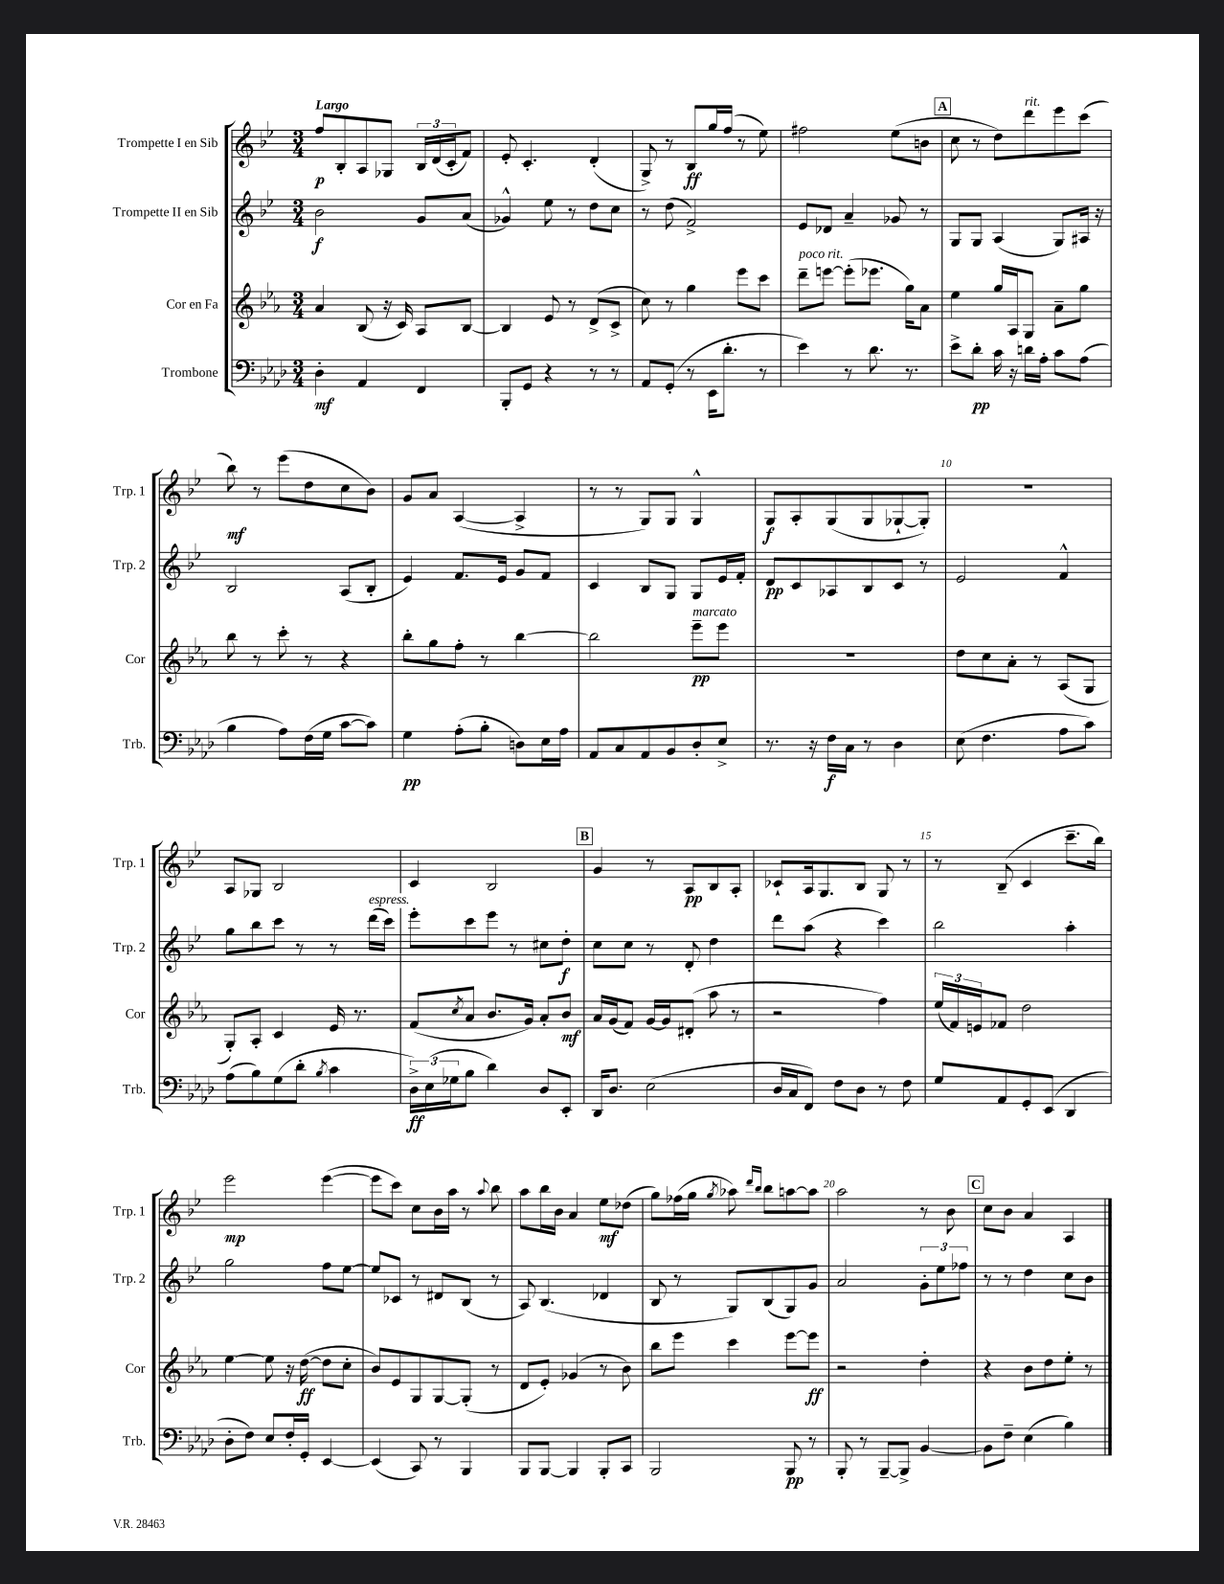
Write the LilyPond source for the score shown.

<<
\new StaffGroup <<
\new Staff = "s0" \with { instrumentName = "Trompette I en Sib" shortInstrumentName = "Trp. 1" } {
    \clef treble \key bes \major \numericTimeSignature \time 3/4 \tempo "Largo"
    f''8\p bes8-. a8 ges8 \tuplet 3/2 { bes16 d'16( c'16-. } f'8) |
    ees'8-. c'4.-. d'4-.( |
    g8->) r8 bes8\ff g''16 f''16( r8 ees''8) |
    fis''2 ees''8( b'8 |
    \mark \markup { \box "A" } c''8 r8 d''8) d'''8^\markup { \italic "rit." } ees'''8 c'''8( |
    bes''8\mf) r8 ees'''8( d''8 c''8 bes'8) |
    g'8 a'8 a4~( a4-> |
    r8 r8 g8) g8 g4-^ |
    g8\f a8-. g8( g8 ges8~-! ges8-.) |
    R2. |
    a8 ges8 bes2 |
    c'4 bes2 |
    \mark \markup { \box "B" } g'4 r8 a8\pp bes8 a8-. |
    ces'8-! a16 g8. bes8 g8 r8 |
    r8 bes8--( c'4 c'''8.-- bes''16) |
    ees'''2\mp ees'''4~( |
    ees'''8 c'''8) c''8 bes'16 a''16 r8 \appoggiatura { a''8 } bes''8 |
    a''8 bes''16 bes'16 a'4 ees''8\mf des''8( |
    g''8) fes''16( g''16 \acciaccatura { g''8 } aes''8) \grace { d'''16 bes''16 } bes''8 a''8~ a''8 |
    a''2 r8 bes'8 |
    \mark \markup { \box "C" } c''8 bes'8 a'4 a4 \bar "|." |
}
\new Staff = "s1" \with { instrumentName = "Trompette II en Sib" shortInstrumentName = "Trp. 2" } {
    \clef treble \key bes \major \numericTimeSignature \time 3/4
    bes'2\f g'8 a'8( |
    ges'4-^) ees''8 r8 d''8 c''8 |
    r8 d''8( f'2->) |
    ees'8 des'8 a'4-- ges'8 r8 |
    \mark \markup { \box "A" } g8 g8 a4( g8) ais16 r16 |
    bes2 a8( bes8-. |
    ees'4) f'8. ees'16 g'8 f'8 |
    c'4 bes8 g8 g8 ees'16 f'16-. |
    d'8\pp c'8 aes8 bes8 c'8 r8 |
    ees'2 f'4-^ |
    g''8 bes''8 c'''8 r8 r8 d'''16^\markup { \italic "espress." }( c'''16) |
    ees'''8-. c'''8 ees'''8 r8 cis''8 d''8-.\f |
    \mark \markup { \box "B" } c''8 c''8 r8 d'8-. d''4 |
    d'''8 a''8( r4 c'''4) |
    bes''2 a''4-. |
    g''2 f''8 ees''8~ |
    ees''8 ces'8 r8 dis'8 bes8( r8 |
    a8) bes4.( des'4 |
    bes8 r8 g8) bes8( g8) g'8 |
    a'2 \tuplet 3/2 { g'8-. ees''8 fes''8 } |
    \mark \markup { \box "C" } r8 r8 d''4 c''8 bes'8 \bar "|." |
}
\new Staff = "s2" \with { instrumentName = "Cor en Fa" shortInstrumentName = "Cor" } {
    \clef treble \key ees \major \numericTimeSignature \time 3/4
    aes'4 bes8( r16 c'16) aes8 bes8~ |
    bes4 ees'8 r8 d'8->( c'8-> |
    c''8) r8 g''4 ees'''8 c'''8 |
    d'''8--^\markup { \italic "poco rit." } e'''8~ e'''8-.( ees'''8. g''16) aes'8 |
    \mark \markup { \box "A" } ees''4 g''16 aes16 g8 aes'8-- g''8 |
    bes''8 r8 c'''8-. r8 r4 |
    bes''8-. g''8 f''8-. r8 bes''4~ |
    bes''2 ees'''8--\pp^\markup { \italic "marcato" } ees'''8 |
    R2. |
    d''8 c''8 aes'8-. r8 aes8( g8 |
    g8-.) aes8-. c'4 ees'16 r8. |
    f'8( \acciaccatura { c''8 } aes'8 bes'8. g'16) aes'8-. bes'8\mf |
    \mark \markup { \box "B" } aes'16 g'16( f'8) g'16~ g'16 dis'8-.( aes''8 r8 |
    r2 f''4) |
    \tuplet 3/2 { ees''16( f'16) e'16 } fes'8 d''2 |
    ees''4~ ees''8 r16 d''16~\ff( d''8 c''8-. |
    bes'8) ees'8 g8 g8~ g8-.( r8 |
    d'8 ees'8-.) ges'4( r8 bes'8) |
    bes''8 ees'''8 c'''4 ees'''8~ ees'''8\ff |
    r2 d''4-. |
    \mark \markup { \box "C" } r4 bes'8 d''8 ees''8-. r8 \bar "|." |
}
\new Staff = "s3" \with { instrumentName = "Trombone" shortInstrumentName = "Trb." } {
    \clef bass \key aes \major \numericTimeSignature \time 3/4
    des4-.\mf aes,4 f,4 |
    bes,,8-. g,8 r4 r8 r8 |
    aes,8 g,8-.( r8 ees,16 des'8.-. r8 |
    ees'4) r8 des'8. r8. |
    \mark \markup { \box "A" } ees'8-> des'8-.\pp c'16 r16 d'16 aes16-. c'8 aes8( |
    bes4 aes8) f16( g16 c'8~ c'8) |
    g4\pp aes8-.( bes8-. d8) ees16 aes16 |
    aes,8 c8 aes,8 bes,8 des8-. ees8-> |
    r8. r16 f16\f c16 r8 des4 |
    ees8( f4. aes8 c'8) |
    aes8( bes8) g8( des'8-. \acciaccatura { bes8 } c'4 |
    \tuplet 3/2 { des16->\ff) ees16( ges16 } bes8 des'4) des8 ees,8-. |
    \mark \markup { \box "B" } des,16 des8. ees2( |
    des16 c16 f,8) f8 des8 r8 f8 |
    g8 aes,8 g,8-. ees,8( des,4 |
    des8-. f8) ees8 f16-. g,16-. ees,4~ |
    ees,4( c,8) r8 bes,,4 |
    bes,,8 bes,,8~ bes,,4 bes,,8-. c,8 |
    bes,,2 bes,,8\pp r8 |
    bes,,8-. r8 bes,,8~-- bes,,8-> bes,4~ |
    \mark \markup { \box "C" } bes,8 f8-- ees4( bes4) \bar "|." |
}
>>
>>
\layout { \context { \Score \override BarNumber.break-visibility = ##(#f #t #t) barNumberVisibility = #(every-nth-bar-number-visible 5) } }
